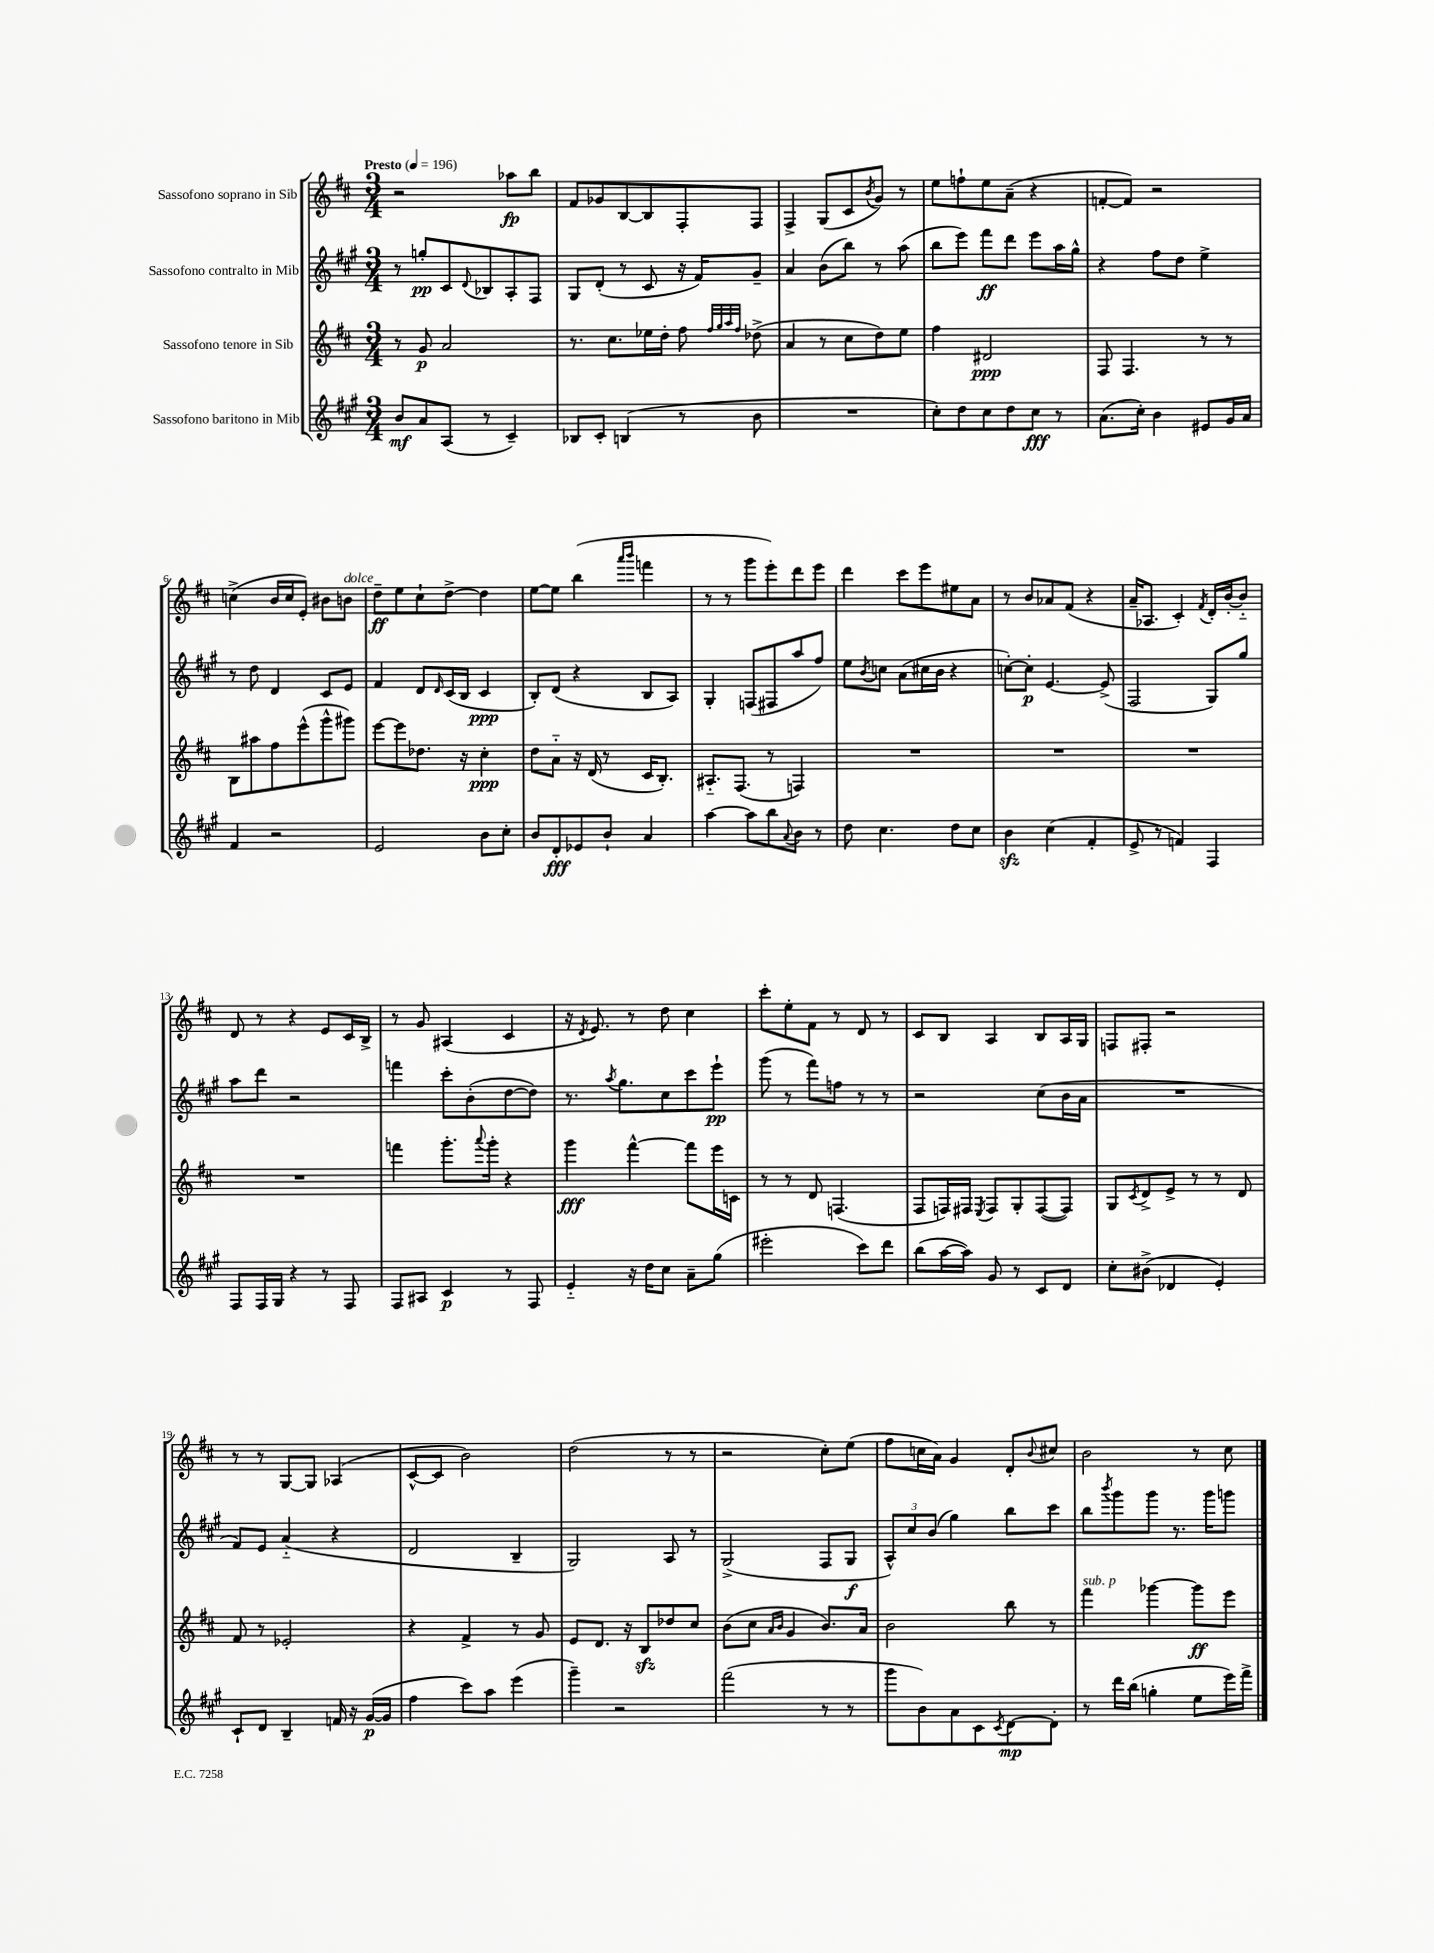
<<
\new StaffGroup <<
\new Staff = "s0" \with { instrumentName = "Sassofono soprano in Sib" } {
    \clef treble \key d \major \numericTimeSignature \time 3/4 \tempo "Presto" 4 = 196
    r2 aes''8\fp b''8 |
    fis'8 ges'8 b8~ b8 fis8-. fis8 |
    fis4-> g8( cis'8 \acciaccatura { b'8 } g'8) r8 |
    e''8 f''8-! e''8 a'8--( r4 |
    f'8~-. f'8) r2 |
    c''4->( b'16 c''16 e'8-.) bis'8 b'8^\markup { \italic "dolce" } |
    d''8--\ff e''8 cis''8-! d''8~-> d''4 |
    e''8~ e''8 b''4( \grace { a'''16 b'''16 } f'''4 |
    r8 r8 g'''8 e'''8-.) d'''8 e'''8 |
    d'''4 cis'''8 e'''8 eis''8 a'8 |
    r8 b'8 aes'8 fis'8( r4 |
    a'16-- aes8. cis'4-.) \acciaccatura { fis'8 } d'16-. b'16~-. b'8-_ |
    d'8 r8 r4 e'8 cis'16 b16-> |
    r8 g'8 ais4( cis'4 |
    r16 \acciaccatura { d'8 } e'8.) r8 d''8 cis''4 |
    cis'''8-. e''8-. fis'8 r8 d'8 r8 |
    cis'8 b8 a4 b8 a16 g16 |
    f8 fis8-. r2 |
    r8 r8 g8~ g8 aes4( |
    cis'8~-^ cis'8 b'2) |
    d''2( r8 r8 |
    r2 cis''8-.) e''8( |
    fis''8 c''16 a'16) g'4 d'8-. \appoggiatura { b'8 } cis''8 |
    b'2 r8 cis''8 \bar "|." |
}
\new Staff = "s1" \with { instrumentName = "Sassofono contralto in Mib" } {
    \clef treble \key a \major \numericTimeSignature \time 3/4
    r8 g''8-.\pp cis'8 \appoggiatura { d'8 } bes8 a8-. fis8 |
    gis8 d'8-.( r8 cis'8 r16 fis'16) gis'8-- |
    a'4 b'8( b''8) r8 a''8( |
    b''8 e'''8) fis'''8\ff d'''8 e'''8 a''16 gis''16-^ |
    r4 fis''8 d''8 e''4-> |
    r8 d''8 d'4 cis'8 e'8 |
    fis'4 d'8 \grace { d'16 } cis'16( b16 cis'4\ppp |
    b8-.) d'8( r4 b8 a8) |
    gis4-. f8( fis8 a''8 fis''8) |
    e''8 \acciaccatura { b'8 } c''8 a'8( cis''16 b'16 r4 |
    c''8~-.) c''8-.\p e'4.~ e'8->( |
    fis2 gis8) gis''8 |
    a''8 d'''8 r2 |
    f'''4 cis'''8-. b'8-.( d''8~ d''8) |
    r8. \acciaccatura { a''8 } gis''8. cis''8 cis'''8 e'''8-!\pp |
    gis'''8( r8 fis'''8) f''8 r8 r8 |
    r2 cis''8( b'16 a'16 |
    R2. |
    fis'8) e'8 a'4-_( r4 |
    d'2 b4-- |
    gis2) a8 r8 |
    gis2->( fis8 gis8\f |
    \tuplet 3/2 { a8-^) cis''8 b'8( } gis''4) b''8 cis'''8 |
    b''8 \acciaccatura { b'''8 } gis'''8 gis'''8 r8. gis'''16 g'''8 \bar "|." |
}
\new Staff = "s2" \with { instrumentName = "Sassofono tenore in Sib" } {
    \clef treble \key d \major \numericTimeSignature \time 3/4
    r8 g'8\p a'2 |
    r8. cis''8. ees''16 d''16-. fis''8 \grace { fis''32 g''32 a''32 fis''32 } des''8->( |
    a'4 r8 cis''8 d''8) e''8 |
    fis''4 dis'2\ppp |
    fis8 fis4. r8 r8 |
    b8 ais''8 fis''8 e'''8-^( g'''8-^ gis'''8) |
    e'''8~ e'''8 des''8. r16 cis''4-.\ppp |
    d''8 a'8-_ r16 d'16( r8 cis'16 b8.-.) |
    ais8.-_ fis8.( r8 f4) |
    R2. |
    R2. |
    R2. |
    R2. |
    f'''4 g'''8.-. \appoggiatura { a'''8 } g'''16-. r4 |
    g'''4\fff fis'''4~-^ fis'''8 e'''16 c'16 |
    r8 r8 d'8 f4.( |
    fis8 f16) fis16 \acciaccatura { e8 } fis8 g8-. fis8~( fis8) |
    g8 \acciaccatura { cis'8 } d'8-> e'8-> r8 r8 d'8 |
    fis'8 r8 ees'2-. |
    r4 fis'4-> r8 g'8 |
    e'8 d'8. r16 b8\sfz des''8 cis''8 |
    b'8( cis''8 \grace { a'16 b'16 } g'4 b'8.) a'16 |
    b'2 b''8 r8 |
    fis'''4^\markup { \italic "sub. p" } ges'''4~ ges'''8\ff e'''8 \bar "|." |
}
\new Staff = "s3" \with { instrumentName = "Sassofono baritono in Mib" } {
    \clef treble \key a \major \numericTimeSignature \time 3/4
    b'8\mf a'8 a8( r8 cis'4--) |
    bes8 cis'8-. b4( r8 b'8 |
    R2. |
    cis''8-.) d''8 cis''8 d''8 cis''8\fff r8 |
    a'8.( cis''16-.) b'4 eis'8 gis'16 a'16 |
    fis'4 r2 |
    e'2 b'8 cis''8-. |
    b'8 d'8-.\fff ees'8 b'8-! a'4 |
    a''4~ a''8 b''8 \appoggiatura { a'8 } b'8 r8 |
    d''8 cis''4. d''8 cis''8 |
    b'4\sfz cis''4( fis'4-. |
    e'8-> r8 f'4) fis4 |
    fis8 fis16 gis16 r4 r8 fis8 |
    fis8 ais8 cis'4\p r8 fis8 |
    e'4-_ r16 d''16 cis''8 a'8-- gis''8( |
    eis'''2-. cis'''8) d'''8 |
    b''8( a''16~ a''16) gis'8 r8 cis'8 d'8 |
    cis''8-. bis'8->( des'4 e'4-.) |
    cis'8-! d'8 b4-- f'16 r16 gis'16~\p( gis'16 |
    fis''4 cis'''8) a''8 e'''4( |
    gis'''4--) r2 |
    fis'''2( r8 r8 |
    gis'''8 b'8) a'8 cis'8 \acciaccatura { cis'8 } d'8~\mp d'8-. |
    r8 d'''16 b''16( g''4-. e''8 e'''16) fis'''16-> \bar "|." |
}
>>
>>
